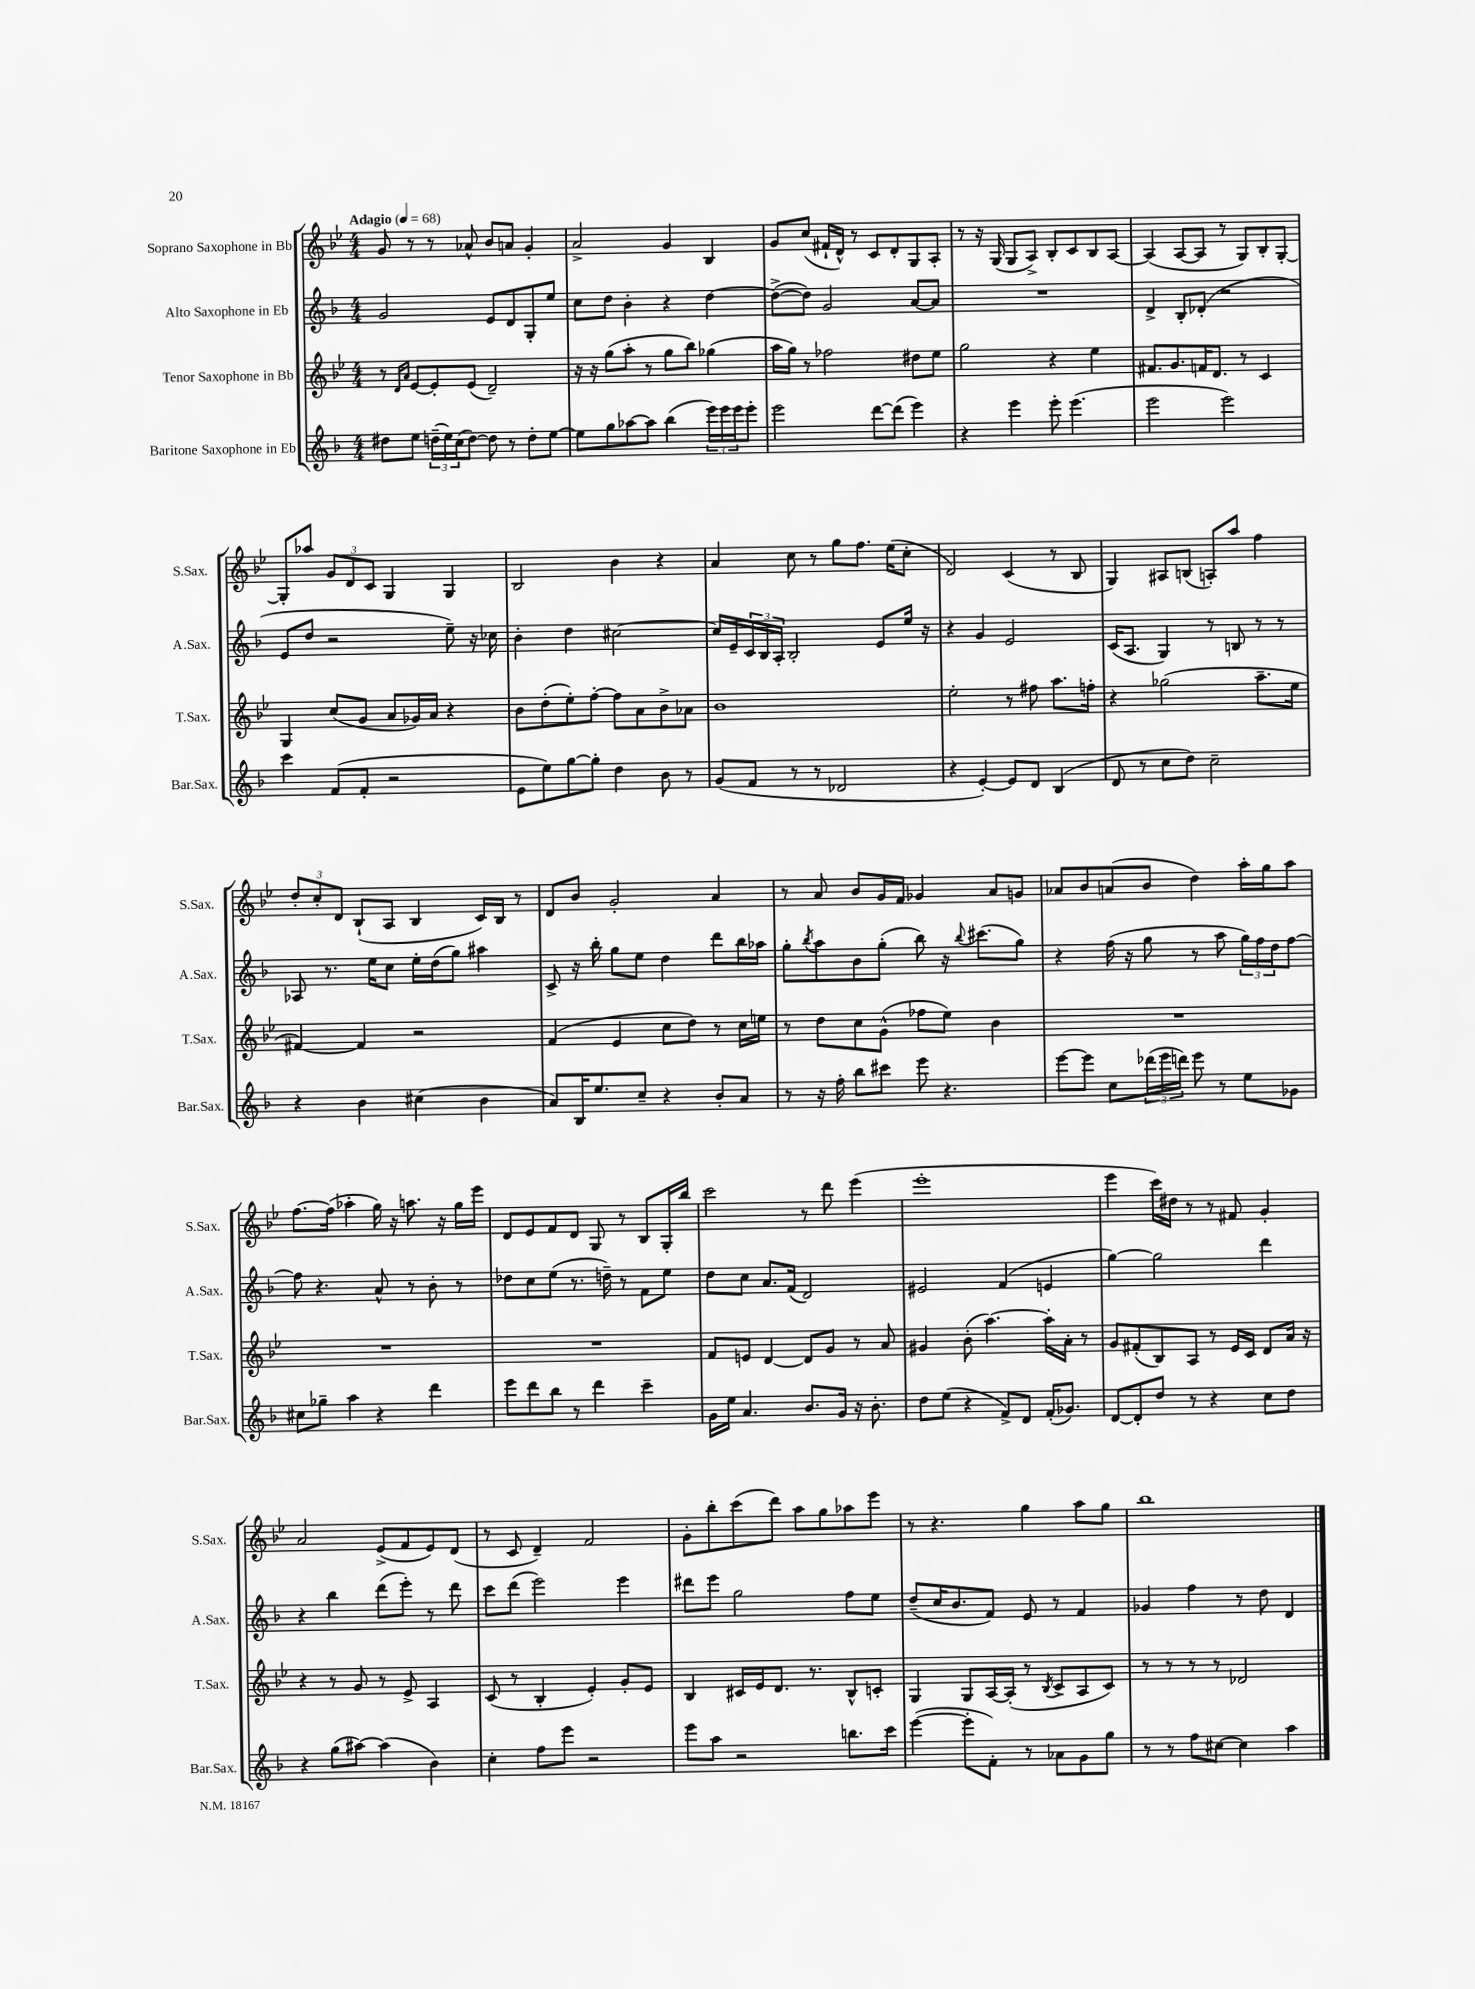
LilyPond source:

<<
\new StaffGroup <<
\new Staff = "s0" \with { instrumentName = "Soprano Saxophone in Bb" shortInstrumentName = "S.Sax." } {
    \clef treble \key bes \major \numericTimeSignature \time 4/4 \tempo "Adagio" 4 = 68
    g'8 r8 r8 aes'8-^ bes'8 a'8 g'4-. |
    a'2-> g'4 bes4 |
    g'8 c''8( fis'16-! d'16-^) r8 c'8 d'8-. g8 a8-. |
    r8 r16 g16( g8 a8->) bes8-. c'8 bes8 a8~ |
    a4( a8~ a8 r8 g8) bes8-. g8~-. |
    g8-. aes''8 \tuplet 3/2 { g'8 d'8 c'8 } g4 g4 |
    bes2 bes'4 r4 |
    a'4 c''8 r8 g''8 f''8. ees''16( c''8-. |
    d'2) c'4( r8 bes8 |
    g4) ais8 b8( a8-.) a''8 f''4 |
    \tuplet 3/2 { d''8-. c''8-. d'8 } bes8-!( a8 bes4 c'16) bes16 r8 |
    d'8 bes'8 g'2-. a'4 |
    r8 a'8 bes'8 g'16 f'16 ges'4 a'8 g'8 |
    aes'8 bes'8 a'8( bes'8 d''4) a''16-. g''16 a''8 |
    f''8.~ f''16( aes''4-. g''16) r16 a''8. r16 g''16 ees'''16 |
    d'8 ees'8 f'8 d'8 g8 r8 bes8 g16-. bes''16 |
    c'''2 r8 d'''8 ees'''4( |
    ees'''1-. |
    ees'''4 c'''16) dis''16 r8 r8 fis'8 g'4-. |
    a'2 ees'8->( f'8 ees'8) d'8( |
    r8 c'8 d'4--) f'2 |
    g'8-. bes''8-. c'''8( d'''8) a''8 g''8 aes''8 ees'''8 |
    r8 r4. g''4 a''8 g''8 |
    bes''1 \bar "|." |
}
\new Staff = "s1" \with { instrumentName = "Alto Saxophone in Eb" shortInstrumentName = "A.Sax." } {
    \clef treble \key f \major \numericTimeSignature \time 4/4
    g'2 e'8 d'8 g8-. e''8 |
    c''8 d''8 bes'4-. r4 d''4~ |
    d''8~->( d''8) g'2 a'8~ a'8 |
    R1 |
    d'4-> bes8-. des'8-.( r2 |
    e'8 d''8 r2 e''8--) r16 ces''16 |
    bes'4-. d''4 cis''2~ |
    cis''16 e'16-- \tuplet 3/2 { c'16 bes16 a16-. } bes2-. e'8 e''16 r16 |
    r4 g'4 e'2 |
    c'16( a8. g4) r8 b8 r8 r8 |
    aes8 r8. e''16 c''8 e''16-. d''16( g''8) ais''4 |
    c'8-> r16 bes''16-. g''8 e''8 d''4 d'''8 bes''16 aes''16 |
    g''8-. \acciaccatura { bes''8 } a''8 bes'8 g''8-.( bes''8) r16 \appoggiatura { bes''8 } cis'''8.( g''8) |
    r4 f''16( r16 g''8 r8 a''8 \tuplet 3/2 { g''16) f''16 d''16 } f''8~ |
    f''8 r4. a'8-^ r8 bes'8-. r8 |
    des''8 c''8 e''8( r8. d''16--) r8 f'8 e''8 |
    d''8 c''8 a'8. f'16( d'2) |
    eis'2 f'4( e'4 |
    g''4~) g''2 d'''4 |
    r4 bes''4 d'''8( e'''8-.) r8 d'''8 |
    c'''8 d'''8( e'''2) e'''4 |
    dis'''8 e'''8 g''2 f''8 e''8 |
    d''8--( c''16 bes'8. f'8) e'8 r8 f'4 |
    ges'4 f''4 r8 d''8 d'4 \bar "|." |
}
\new Staff = "s2" \with { instrumentName = "Tenor Saxophone in Bb" shortInstrumentName = "T.Sax." } {
    \clef treble \key bes \major \numericTimeSignature \time 4/4
    r8 \grace { d'16 a'16 } ees'8~ ees'8-. ees'8( d'2--) |
    r16 r16 g''8( a''8-. r8 g''8 bes''8) ges''4( |
    a''16 g''16) r8 fes''2 dis''8 ees''8 |
    g''2 r4 ees''4 |
    fis'8. g'8. f'16 d'8. r8 c'4 |
    g4 c''8( g'8 a'8 ges'16) a'16 r4 |
    bes'8 d''8-.( ees''8-.) f''8~-. f''8 a'8 bes'8-> aes'8 |
    bes'1 |
    ees''2-. r8 fis''8 a''8. f''16-. |
    r4 ges''2( a''8.-- ees''16 |
    fis'4~) fis'4 r2 |
    f'4( ees'4 c''8 d''8) r8 c''16 e''16 |
    r8 d''8 c''8 g'8-^( fes''8 ees''8) bes'4 |
    R1 |
    R1 |
    R1 |
    f'8 e'8 d'4~ d'8 g'8 r8 a'8 |
    gis'4 bes'8-.( a''4.~) a''16-. a'16-. r8 |
    g'8 fis'8-.( bes8) a8 r8 ees'16 c'16 d'8 a'16 r16 |
    r4 r8 g'8 r8 ees'8-> a4 |
    c'8( r8 bes4-. ees'4-.) g'8-. ees'8 |
    bes4 cis'16 ees'16 d'8. r8. bes8-^ c'8-. |
    g4 g8 a16~ a16-.( r8 \acciaccatura { bes8 } c'8-> a8 c'8) |
    r8 r8 r8 r8 des'2 \bar "|." |
}
\new Staff = "s3" \with { instrumentName = "Baritone Saxophone in Eb" shortInstrumentName = "Bar.Sax." } {
    \clef treble \key f \major \numericTimeSignature \time 4/4
    dis''8 e''8 \tuplet 3/2 { d''16--( e''16) c''16( } d''8~) d''8 r8 d''8-. e''8~ |
    e''8 g''8 aes''8~ aes''8 bes''4( \tuplet 3/2 { e'''16) e'''16 e'''16 } e'''8-. |
    e'''2 d'''8~ d'''8( e'''4) |
    r4 e'''4 e'''8-. e'''4.( |
    e'''2 e'''2) |
    c'''4 f'8( f'8-. r2 |
    e'8 e''8) g''8~ g''8-. d''4 bes'8 r8 |
    g'8( f'8 r8 r8 des'2 |
    r4 e'4~-.) e'8 d'8 bes4( |
    d'8 r8 c''8 d''8) c''2-- |
    r4 bes'4 cis''4( bes'4 |
    a'8) bes16 e''8. c''8-- r4 bes'8-. a'8 |
    r8 r16 f''16-. bes''8 cis'''8 e'''8 r4. |
    e'''8~ e'''8 c''8 \tuplet 3/2 { des'''16( e'''16 d'''16) } e'''8 r8 e''8 ges'8 |
    cis''8 ges''8-- a''4 r4 d'''4 |
    e'''8 d'''8 bes''8 r8 d'''4 c'''4-- |
    g'16 e''16 a'4. bes'8. g'16 r16 bes'8.-. |
    d''8 e''8( r4 f'8->) d'8 f'16-.( ges'8.) |
    d'8~ d'8-. d''8 r8 r4 c''8 d''8 |
    r4 g''8( ais''8~) ais''4( bes'4) |
    c''4-. f''8 e'''8 r2 |
    e'''8 a''8 r2 b''8. c'''16 |
    e'''4~( e'''8-. f'8-.) r8 aes'8 g'8 g''8 |
    r8 r8 f''8 cis''8~ cis''4 a''4 \bar "|." |
}
>>
>>
\layout { \context { \Score \remove "Bar_number_engraver" } }
